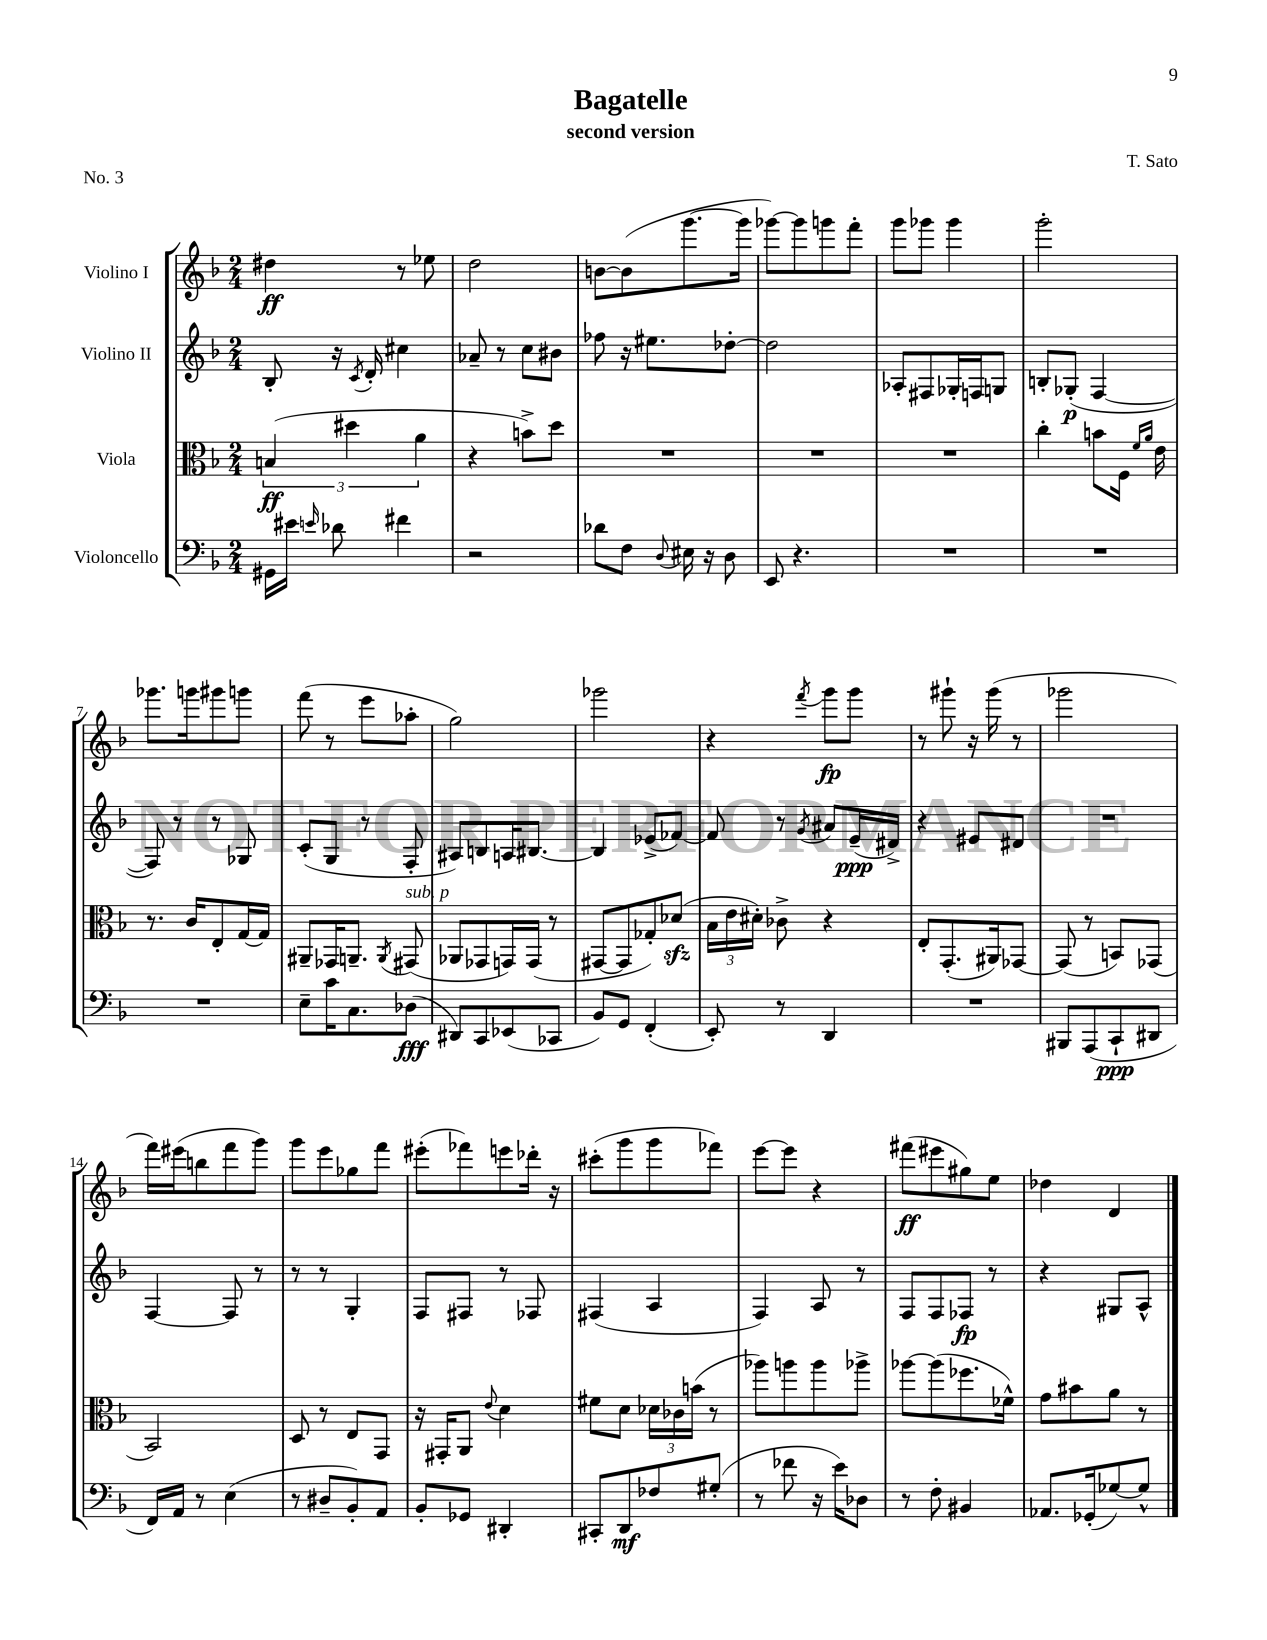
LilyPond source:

\header { title = "Bagatelle" composer = "T. Sato" subtitle = "second version" piece = "No. 3" }
<<
\new StaffGroup <<
\new Staff = "s0" \with { instrumentName = "Violino I" } {
    \clef treble \key f \major \numericTimeSignature \time 2/4
    \autoBeamOff dis''4\ff r8 ees''8 |
    d''2 |
    b'8[~ b'8( g'''8.~ g'''16] |
    ges'''8[~) ges'''8 g'''8 f'''8]-. |
    g'''8[ ges'''8] ges'''4 |
    g'''2-. |
    ges'''8.[ g'''16 gis'''8 g'''8] |
    f'''8( r8 e'''8[ aes''8]-. |
    g''2) |
    ges'''2 |
    r4 \acciaccatura { f'''8 } g'''8[\fp g'''8] |
    r8 gis'''8-! r16 gis'''16( r8 |
    ges'''2 |
    f'''16[) eis'''16( b''8 f'''8 g'''8]) |
    g'''8[ e'''8 ges''8 f'''8] |
    eis'''8[-.( fes'''8) e'''8 des'''16]-. r16 |
    cis'''8[-.( g'''8 g'''8 fes'''8]) |
    e'''8[~ e'''8] r4 |
    fis'''8[\ff( eis'''8 gis''8) e''8] |
    des''4 d'4 \bar "|." |
}
\new Staff = "s1" \with { instrumentName = "Violino II" } {
    \clef treble \key f \major \numericTimeSignature \time 2/4
    \autoBeamOff bes8-. r16 \acciaccatura { c'8 } d'16-. cis''4 |
    aes'8-- r8 c''8[ bis'8] |
    fes''8 r16 eis''8.[ des''8]~-. |
    des''2 |
    aes8[-. fis8 ges16-. f16 g8] |
    b8[-. ges8]-.\p( f4~ |
    f8) r8 r8 ges8 |
    c'8[-.( g8] r8 f8-. |
    ais8[) b8 a16 bis8.]~ |
    bis4 ees'8[->( fes'8]~) |
    fes'8 r8 \acciaccatura { g'8 } ais'8[ e'16--\ppp( dis'16]->) |
    r4 eis'8[ dis'8] |
    R2 |
    f4~ f8 r8 |
    r8 r8 g4-. |
    f8[ fis8] r8 fes8 |
    fis4( a4 |
    f4) a8 r8 |
    f8[ f8 fes8]\fp r8 |
    r4 gis8[ a8]-^ \bar "|." |
}
\new Staff = "s2" \with { instrumentName = "Viola" } {
    \clef alto \key f \major \numericTimeSignature \time 2/4
    \autoBeamOff \tuplet 3/2 { b4\ff( dis''4 a'4 } |
    r4 b'8[->) d''8] |
    R2 |
    R2 |
    R2 |
    c''4-. b'8[ f16] \grace { f'16[ a'16] } e'16 |
    r8. c'16[ e8-. g16~ g16] |
    ais,8[-- ges,16 a,8.]-- \acciaccatura { a,8 } gis,8^\markup { \italic "sub. p" }( |
    aes,8[ ges,8 g,16) g,16]( r8 |
    gis,8[~ gis,8 ges8-.) des'8]\sfz( |
    \tuplet 3/2 { bes16[ e'16 dis'16]-.) } ces'8-> r4 |
    e8[-. g,8.-.( ais,16) ges,8]~ |
    ges,8( r8 b,8[) ges,8]( |
    bes,2) |
    d8 r8 e8[ g,8] |
    r16 gis,16[-. a,8] \appoggiatura { e'8 } d'4 |
    fis'8[ d'8] \tuplet 3/2 { des'16[ ces'16 b'16]( } r8 |
    aes''8[) a''8 a''8 aes''8]-> |
    aes''8[~ aes''8( fes''8. fes'16]-^) |
    g'8[ bis'8 a'8] r8 \bar "|." |
}
\new Staff = "s3" \with { instrumentName = "Violoncello" } {
    \clef bass \key f \major \numericTimeSignature \time 2/4
    \autoBeamOff gis,16[ eis'16] \grace { e'16 } des'8 fis'4 |
    r2 |
    des'8[ f8] \appoggiatura { d8 } eis16 r16 d8 |
    e,8 r4. |
    R2 |
    R2 |
    R2 |
    e8[-- c'16 c8. des8]\fff( |
    dis,8[) c,8 ees,8( ces,8] |
    bes,8[) g,8] f,4-.( |
    e,8-.) r8 d,4 |
    R2 |
    bis,,8[ a,,8( c,8-!\ppp dis,8] |
    f,16[) a,16] r8 e4( |
    r8 dis8[-- bes,8-.) a,8] |
    bes,8[-. ges,8] dis,4-. |
    cis,8[-. d,8\mf fes8 gis8]-.( |
    r8 fes'8 r16 e'16[) des8] |
    r8 f8-. bis,4 |
    aes,8.[ ges,16-.( ges8~) ges8]-^ \bar "|." |
}
>>
>>
